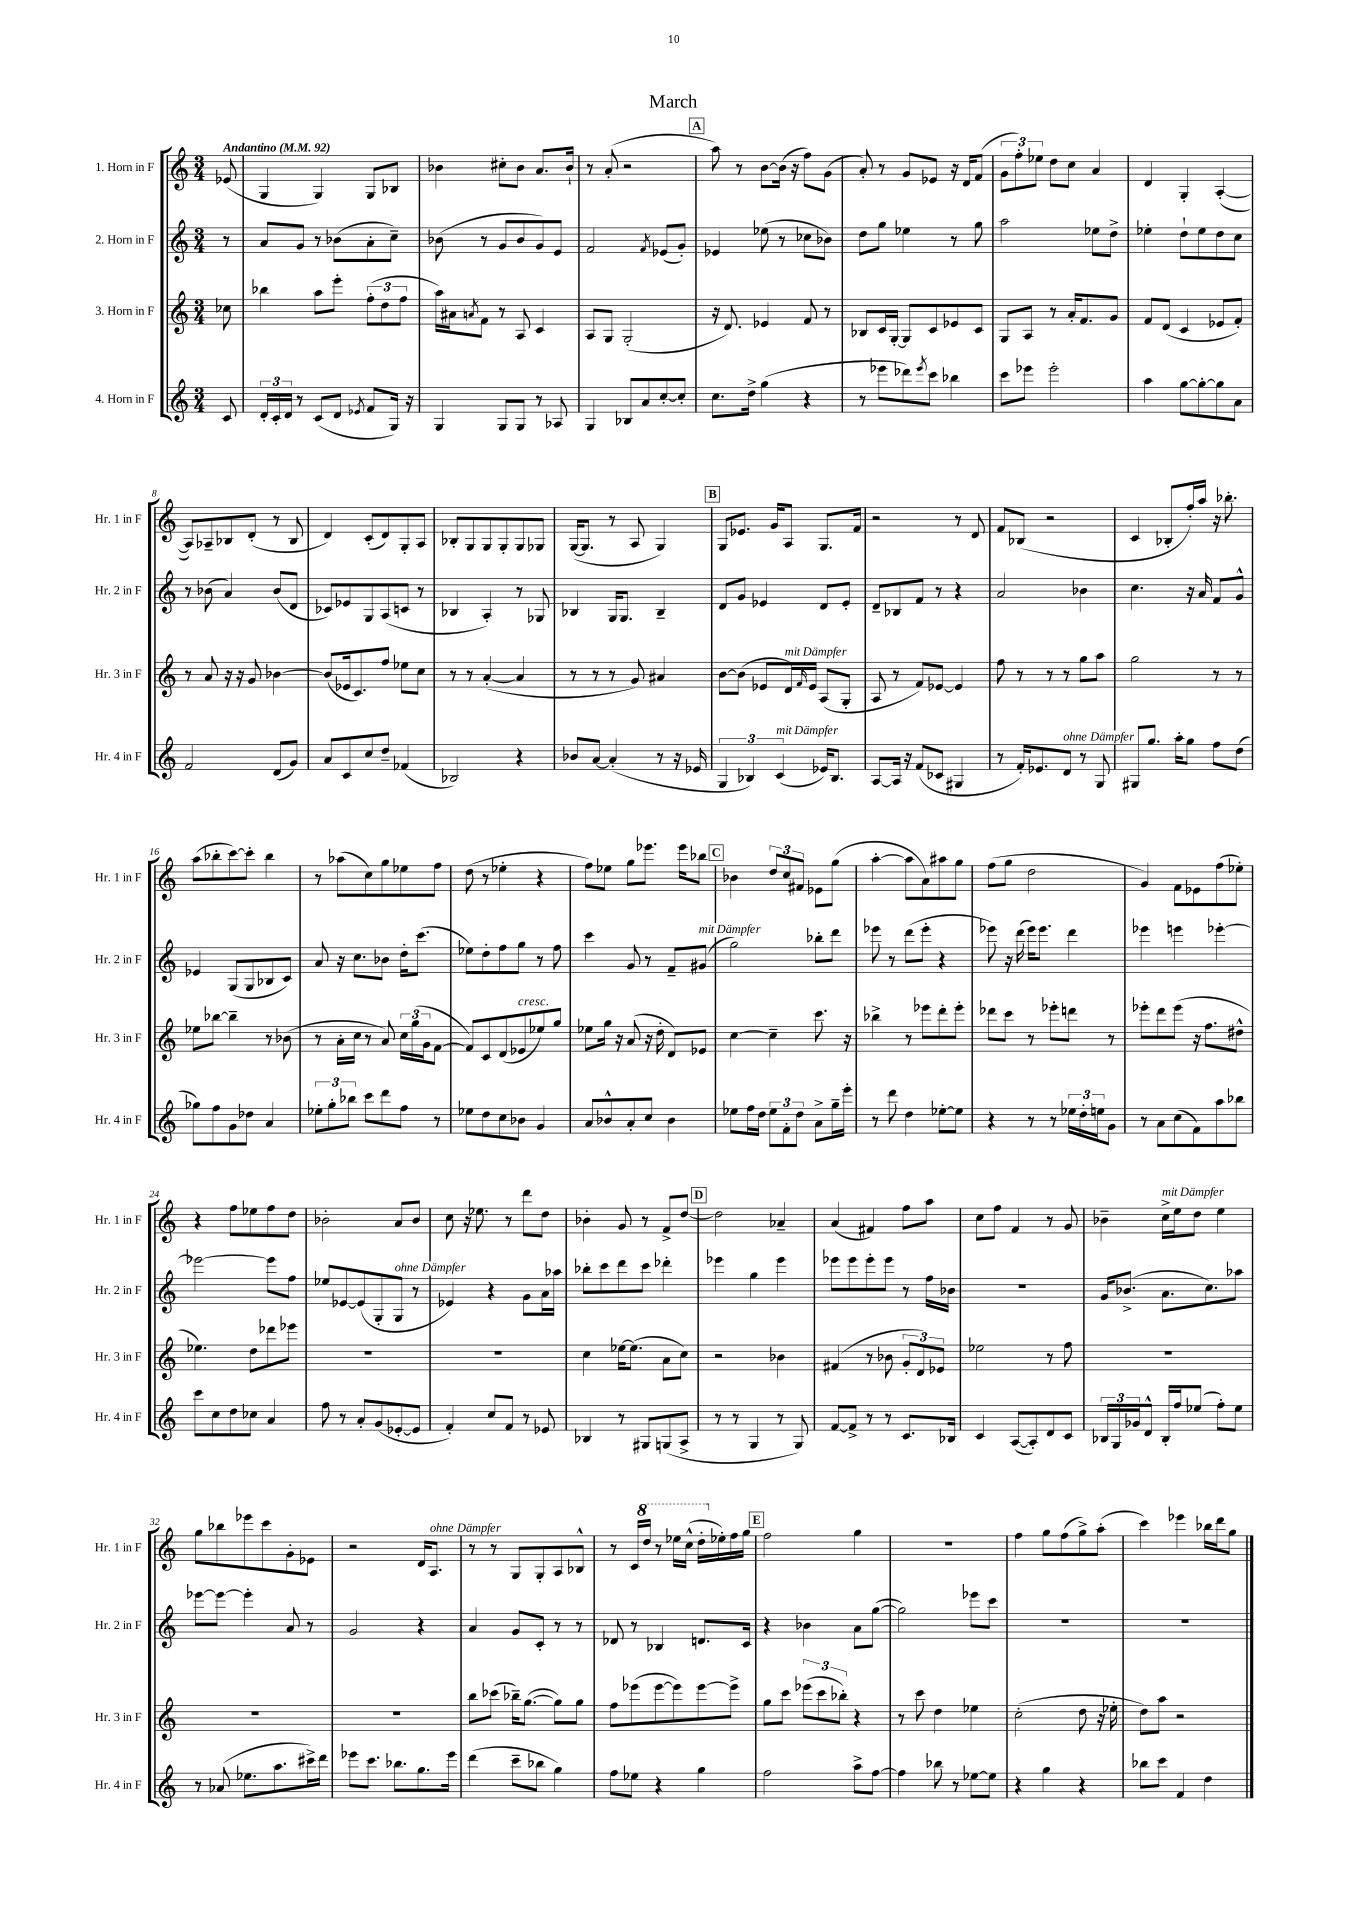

**kern	**kern	**kern	**kern
*part4	*part3	*part2	*part1
*staff4	*staff3	*staff2	*staff1
*I"4. Horn in F	*I"3. Horn in F	*I"2. Horn in F	*I"1. Horn in F
*I'Hr. 4 in F	*I'Hr. 3 in F	*I'Hr. 2 in F	*I'Hr. 1 in F
*clefG2	*clefG2	*clefG2	*clefG2
*k[]	*k[]	*k[]	*k[]
*M3/4	*M3/4	*M3/4	*M3/4
*MM92	*MM92	*MM92	*MM92
=	=	=	=
!	!	!	!LO:TX:a:B:t=Andantino
8c/	8cc-X\	8r	(8e-X/
=1	=1	=1	=1
24d'/LL	4bb-X\	8a/L	4G/
24c'/	.	.	.
24d/JJ	.	.	.
8r	.	8g/J	.
(8c/L	8aa\L	8r	4G/)
8d/J	8eee'\J	(8b-X\L	.
8qe-X/	.	.	.
8f/L	(12ff'\L	8a'\	8G/L
.	12dd\	.	.
16G/Jk)	.	8cc~\J)	8B-X/J
.	12ff\J	.	.
16r	.	.	.
=2	=2	=2	=2
4G/	16aa\LL)	(8b-X\	4b-X\
.	16a#X\J	.	.
.	8qan/	.	.
.	8f\J	8r	.
8G/L	8r	8g/L	8cc#X'\L
8G/J	8A/	8b-/	8b-\J
8r	4c/	8g/)	8.a/L
8A-X/	.	8e/J	.
.	.	.	16b-`/Jk
=3	=3	=3	=3
4G/	8A/L	2f/	8r
.	8G/J	.	(8a'/
8B-X/L	(2G'/	.	2r
8a/	.	.	.
.	.	8qf/	.
[8cc'/	.	(8e-X/L	.
8cc'/J]	.	8g'/J)	.
!!LO:REH:place=s1:t=A
=4	=4	=4	=4
8.cc\L	16r	4e-X/	8aa\)
.	8.d/)	.	.
.	.	.	8r
16dd^\Jk	.	.	.
(4gg\	4e-X/	(8ee-X\	[8b\L
.	.	8r	(16b\Jk]
.	.	.	16r
4r	8f/	8cc-X\L	8ff\L)
.	8r	8b-X\J)	(8g\J
=5	=5	=5	=5
8r	8B-X/L	8dd\L	8a'/)
8eee-X\L	16c/L	8gg\J	8r
.	[16G'/JJ	.	.
8ddd-X\)	8G/L]	4ee-X\	8g/L
8qeee-/	.	.	.
8ccc\J	8c/	.	8e-X/J
4bb-X\	8e-X/	8r	16r
.	.	.	16d/KL
.	8c/J	8gg\	(8f/J
=6	=6	=6	=6
8ccc\L	8G/L	2aa\	12g\L
.	.	.	12ff'\)
8eee-X\J	8A/J	.	.
.	.	.	12ee-X\J
2eee-'\	8r	.	8dd\L
.	16a'/KL	.	8cc\J
.	8.f/	.	.
.	.	8ee-X\L	4a/
.	8g/J	8dd^\J	.
=7	=7	=7	=7
4aa\	8f/L	4ee-X'\	4d/
.	(8d/J	.	.
[8gg\L	4c/	8dd`\L	4G'/
8gg'\_	.	8ee-\	.
8gg\]	8e-X/L	8dd\	([4A'/
8a\J	8f'/J)	8cc\J	.
!!LO:LB:g=z
=8	=8	=8	=8
2f/	8r	8r	8A/L])
.	8a/	(8b-X\	8A-X~/
.	16r	4a/)	8B-X/
.	16r	.	.
.	8g/	.	(8d'/J
(8d/L	[4b-X\	(8b-/L	8r
8g/J)	.	8d/J	8B-/
=9	=9	=9	=9
8a/L	(8b-/L]	8c-X/L)	4d/)
8c/	16e-X/k	8e-X/	.
.	8.c/)	.	.
8cc/	.	8G/	(8c'/L
8dd~/J	8ff/J	(8A/	8d/)
(4f-X/	8ee-X\L	8cn/J	8G'/
.	8cc\J	8r	8A/J
=10	=10	=10	=10
2B-X/)	8r	4B-X/	8B-X'/L
.	8r	.	8G/
.	([4a'/	4A'/)	8G/
.	.	.	8G'/
4r	4a/]	8r	8G/
.	.	8G-X/	8G-X/J
=11	=11	=11	=11
8b-X/L	8r	4B-X/	([16G/KL
.	.	.	8.G/J]
[8a/J	8r	.	.
(4a'/]	8r	16G/KL	8r
.	.	8.G/J	.
.	8g/)	.	8A/
8r	4a#X/	4B-~/	4G/)
16r	.	.	.
16e-X/	.	.	.
!!LO:REH:place=s1:t=B
=12	=12	=12	=12
6G/	[8b\L	8d/L	8G/L
.	(8b\J]	8g/J	8.e-X/J
6B-X/)	.	.	.
.	8e-X/L	4e-X/	.
.	.	.	16g/KL
!LO:TX:a:i:t=mit Dämpfer	!	!	!
(6c/	.	.	.
!	!LO:TX:a:i:t=mit Dämpfer	!	!
.	16d/L)	.	8A/J
.	16qqf/	.	.
.	16e-/JJ	.	.
16e-X/KL)	(8A/L	8d/L	8.G/L
8.B-/J	.	.	.
.	8G'/J	8e-'/J	.
.	.	.	16f/Jk
=13	=13	=13	=13
[8A/L	8A/	8d~/L	2r
16A/Jk]	8r	8B-X/	.
16r	.	.	.
(8f/L	8f/L)	8f/J	.
8c-X/J	[8e-X/J	8r	.
4G#X/	4e-/]	4r	8r
.	.	.	8d/
=14	=14	=14	=14
8r	8ff\	2a/	8f/L
16f'/KL)	8r	.	(8B-X/J
8.e-X/	.	.	.
.	8r	.	2r
!LO:TX:a:i:t=ohne Dämpfer	!	!	!
8d/J	8r	.	.
8r	8gg\L	4b-X\	.
8G/	8aa\J	.	.
=15	=15	=15	=15
8G#X/L	2gg\	4.cc\	4c/
8.gg/J	.	.	.
.	.	.	8B-X'/L
16aa'\KL	.	.	.
8gg\J	.	16r	16ff'/L)
.	.	16a/	16aa/JJ
8ff\L	8r	8f/L	16r
.	.	.	8.bb-X'\
(8dd\J	8r	8g^^/J	.
!!LO:LB:g=z
=16	=16	=16	=16
8gg-X\L)	8ee-X\L	4e-X/	(8aa\L
8ff\	[8bb-X\J	.	8bb-X'\
8g\	4bb-~\]	(8G/L	[8ccc\)
8dd-X\J	.	8G/	8ccc'\J]
4a/	8r	8B-X/	4bb-\
.	(8b-X\	8c/J)	.
=17	=17	=17	=17
12ee-X'\L	8r	8a/	8r
12gg'\	.	.	.
.	16a'\LL	16r	(8aa-X\L
12bb-X\J	.	.	.
.	16cc\JJ	8.cc\L	.
8ccc\L	8r	.	8cc\)
8ddd\	8a/)	8b-X\J	8gg\
8ff\J	24cc\LL	16dd'\KL	8ee-X\
.	(24gg\	.	.
.	.	(8.ccc\J	.
.	24g\J	.	.
8r	[8f\J	.	8ff\J
=18	=18	=18	=18
8ee-X\L	8f/L])	8ee-X\L)	(8dd\
8dd\	8c/	8dd'\	8r
8cc\	(8d/	8ff\	4ee-X'\
!	!LO:TX:a:i:t=cresc.	!	!
8b-X\J	8e-X/	8gg\J	.
4g/	8ee-X/)	8r	4r
.	8gg/J	8ff\	.
=19	=19	=19	=19
8a/L	8ee-X\L	4ccc\	8ff\L)
8b-X^^/	16gg\Jk	.	8ee-X\J
.	16r	.	.
8a'/	(8a/	8g/	8gg\L
8cc/J	16r	8r	8.eee-X\J
.	16dd'\	.	.
4b-\	8d/L)	8f~/L	.
.	.	.	16eee-\KL
!	!	!LO:TX:a:i:t=mit Dämpfer	!
.	8e-X/J	(8g#X/J	8bb-X\J
!!LO:REH:place=s1:t=C
=20	=20	=20	=20
8ee-X\L	[4cc\	2gg\)	4b-X\
16ff\L	.	.	.
16dd\JJ	.	.	.
12ee-\L	4cc~\]	.	12dd/L
12f'\	.	.	12cc/
12dd\J	.	.	12f#X/J
8a^\L	8.ccc\	8bb-X'\L	8e-X\L
16gg~\L	.	8ddd\J	(8gg\J
16eee'\JJ	16r	.	.
=21	=21	=21	=21
8r	4bb-X^\	8eee-X\	[4aa'\
8ddd\	.	8r	.
4dd\	8r	(8ddd\L	8aa\L]
.	8eee-X\L	8eee-'\J	8a\)
[8ee-X'\L	8ddd'\	4r	8aa#X\
8ee-\J]	8eee-'\J	.	8gg\J
=22	=22	=22	=22
4r	8ddd-X\L	8eee-X\)	(8ff\L
.	8ccc\J	16r	8gg\J
.	.	(16ddd\	.
8r	8r	16eee-\KL)	2dd\
.	.	8.eee-\J	.
8r	8eee-X'\L	.	.
24ee-X\LL	8dddn\J	4ddd\	.
24dd'\	.	.	.
24een\J	.	.	.
8g\J	8r	.	.
=23	=23	=23	=23
8r	8eee-X'\L	4eee-X\	4g/)
8a\L	8ddd\	.	.
(8cc\	(8eee-\J	4eeen\	8f\L
8f\)	16r	.	8e-X\
.	8.ff\L	.	.
8aa\	.	[4eee-X'\	(8ff\
8bb-X\J	8dd#X^^\J	.	8ee-X'\J)
!!LO:LB:g=z
=24	=24	=24	=24
8ccc\L	4.ee-X\)	2eee-X\_	4r
8cc\	.	.	.
8dd\	.	.	8ff\L
8cc-X\J	8dd\L	.	8ee-X\
4a/	8ddd-X\	8eee-\L]	8ff\
.	8eee-X\J	8ff\J	8dd\J
=25	=25	=25	=25
8ff\	2.r	8ee-X/L	2b-X'\
8r	.	[8e-X/	.
8a'/L	.	(8e-/]	.
(8g/	.	8G'/	.
!	!	!LO:TX:a:i:t=ohne Dämpfer	!
[8e-X'/	.	8G/J	8a/L
8e-/J]	.	8r	8b-/J
=26	=26	=26	=26
4f'/)	2.r	4e-X/)	8cc\
.	.	.	16r
.	.	.	8.ee-X\
8cc/L	.	4r	.
8f/J	.	.	8r
8r	.	8g\L	8ddd\L
8e-X/	.	16a\L	8dd\J
.	.	16aa-X\JJ	.
=27	=27	=27	=27
4B-X/	4cc\	8bb-X'\L	4b-X'\
.	.	8ccc\	.
8r	[16ee-X\KL	8ddd\	8g/
.	(8.ee-\J]	.	.
8G#X/L	.	8ccc\J	8r
(8Gn/	8a\L	4ddd-X'\	8f^/L
8A^/J	8cc\J)	.	[8dd/J
!!LO:REH:place=s1:t=D
=28	=28	=28	=28
8r	2r	4eee-X\	2dd\]
8r	.	.	.
4G/	.	4gg\	.
8r	4b-X\	4eee-\	4a-X~/
8G/)	.	.	.
=29	=29	=29	=29
[8f/L	(4f#X/	8eee-X\L	(4a/
8f^/J]	.	8eee-\	.
8r	8r	8eee-'\	4f#X/)
8r	8b-X\	8eee-\J	.
8.c/L	12g'/L	8r	8ff\L
.	12d/)	.	.
.	.	16ff\LL	8aa\J
.	12e-X/J	.	.
16B-X/Jk	.	16b-X\JJ	.
=30	=30	=30	=30
4c/	2ee-X\	2.r	8cc\L
.	.	.	8ff\J
([8A/L	.	.	4f/
8A'/])	.	.	.
8d/	8r	.	8r
8c/J	8ff\	.	8g/
=31	=31	=31	=31
24B-X/LL	2.r	16g/KL	4b-X~\
24G/	.	.	.
.	.	(8.b-X^/J	.
24g-X/J	.	.	.
8d^^/J	.	.	.
!	!	!	!LO:TX:a:i:t=mit Dämpfer
16B-'/LL	.	8.a\L	16cc^\LL
16ff/J	.	.	16ee\J
(8ee-X/J	.	.	8dd\J
.	.	8.cc\)	.
8ff'\L)	.	.	4ee\
8ee-\J	.	8aa-X\J	.
!!LO:LB:g=z
=32	=32	=32	=32
8r	2.r	[8eee-X\L	8gg\L
(8a-X/	.	8eee-\J_	8bb-X\
8.ee-X\L	.	4eee-'\]	8eee-X\
.	.	.	8ccc\
8.aa\	.	.	.
.	.	8a/	8g'\
16ccc#X^\L)	.	8r	8e-X\J
16ddd\JJ	.	.	.
=33	=33	=33	=33
8eee-X\L	2.r	2g/	2r
8.ccc\J	.	.	.
8.bb-X\L	.	.	.
8.gg\	.	4r	16d/KL
!	!	!	!LO:TX:a:i:t=ohne Dämpfer
.	.	.	8.A/J
16eee-\Jk	.	.	.
=34	=34	=34	=34
(4ddd\	8bb\L	4a/	8r
.	(8ccc-X\J	.	8r
8ccc~\L	16bb-X~\KL)	8g/L	8G/L
.	([8.gg\J	.	.
8bb-X\J	.	8c'/J	8G'/
4gg\)	8gg\L])	8r	8A/
.	8gg\J	8r	8B-X^^/J
=35	=35	=35	=35
8ff\L	8ff\L	8d-X/	8r
8ee-X\J	(8eee-X\	8r	16c/LL
*	*	*	*8va
.	.	.	16ddd/JJ
4r	[8eee-\	4B-X/	8r
.	8eee-\])	.	16eee-X\LL
.	.	.	(16ccc^^\JJ
4gg\	[8eee-\	8.dn/L	16ddd'\LL
*	*	*	*X8va
.	.	.	16ee-X'\)
.	8eee-^\J]	.	16ff\
.	.	16c/Jk	16gg\JJ
!!LO:REH:place=s1:t=E
=36	=36	=36	=36
2ff\	8gg\L	4r	2ff\
.	8ccc\J	.	.
.	(12eee-X\L	4b-X\	.
.	12ccc\	.	.
.	12bb-X'\J)	.	.
8aa^\L	4r	8a\L	4gg\
[8ff\J	.	([8gg\J	.
=37	=37	=37	=37
4ff\]	8r	2gg\])	2.r
.	8ccc\	.	.
8bb-X\	4dd\	.	.
8r	.	.	.
[8ee-X\L	4ee-X\	8eee-X\L	.
8ee-\J]	.	8ccc\J	.
=38	=38	=38	=38
4r	(2cc'\	2.r	4ff\
4gg\	.	.	8gg\L
.	.	.	(8ff\
4r	8dd\	.	8gg^\)
.	16r	.	(8aa'\J
.	16ee-X'\	.	.
=39	=39	=39	=39
8bb-X\L	8dd\L)	2.r	4ccc\)
8ccc\J	8aa\J	.	.
4f/	2r	.	4eee-X\
4dd\	.	.	16bb-X\LL
.	.	.	16ddd\J
.	.	.	8gg\J
==	==	==	==
*-	*-	*-	*-
